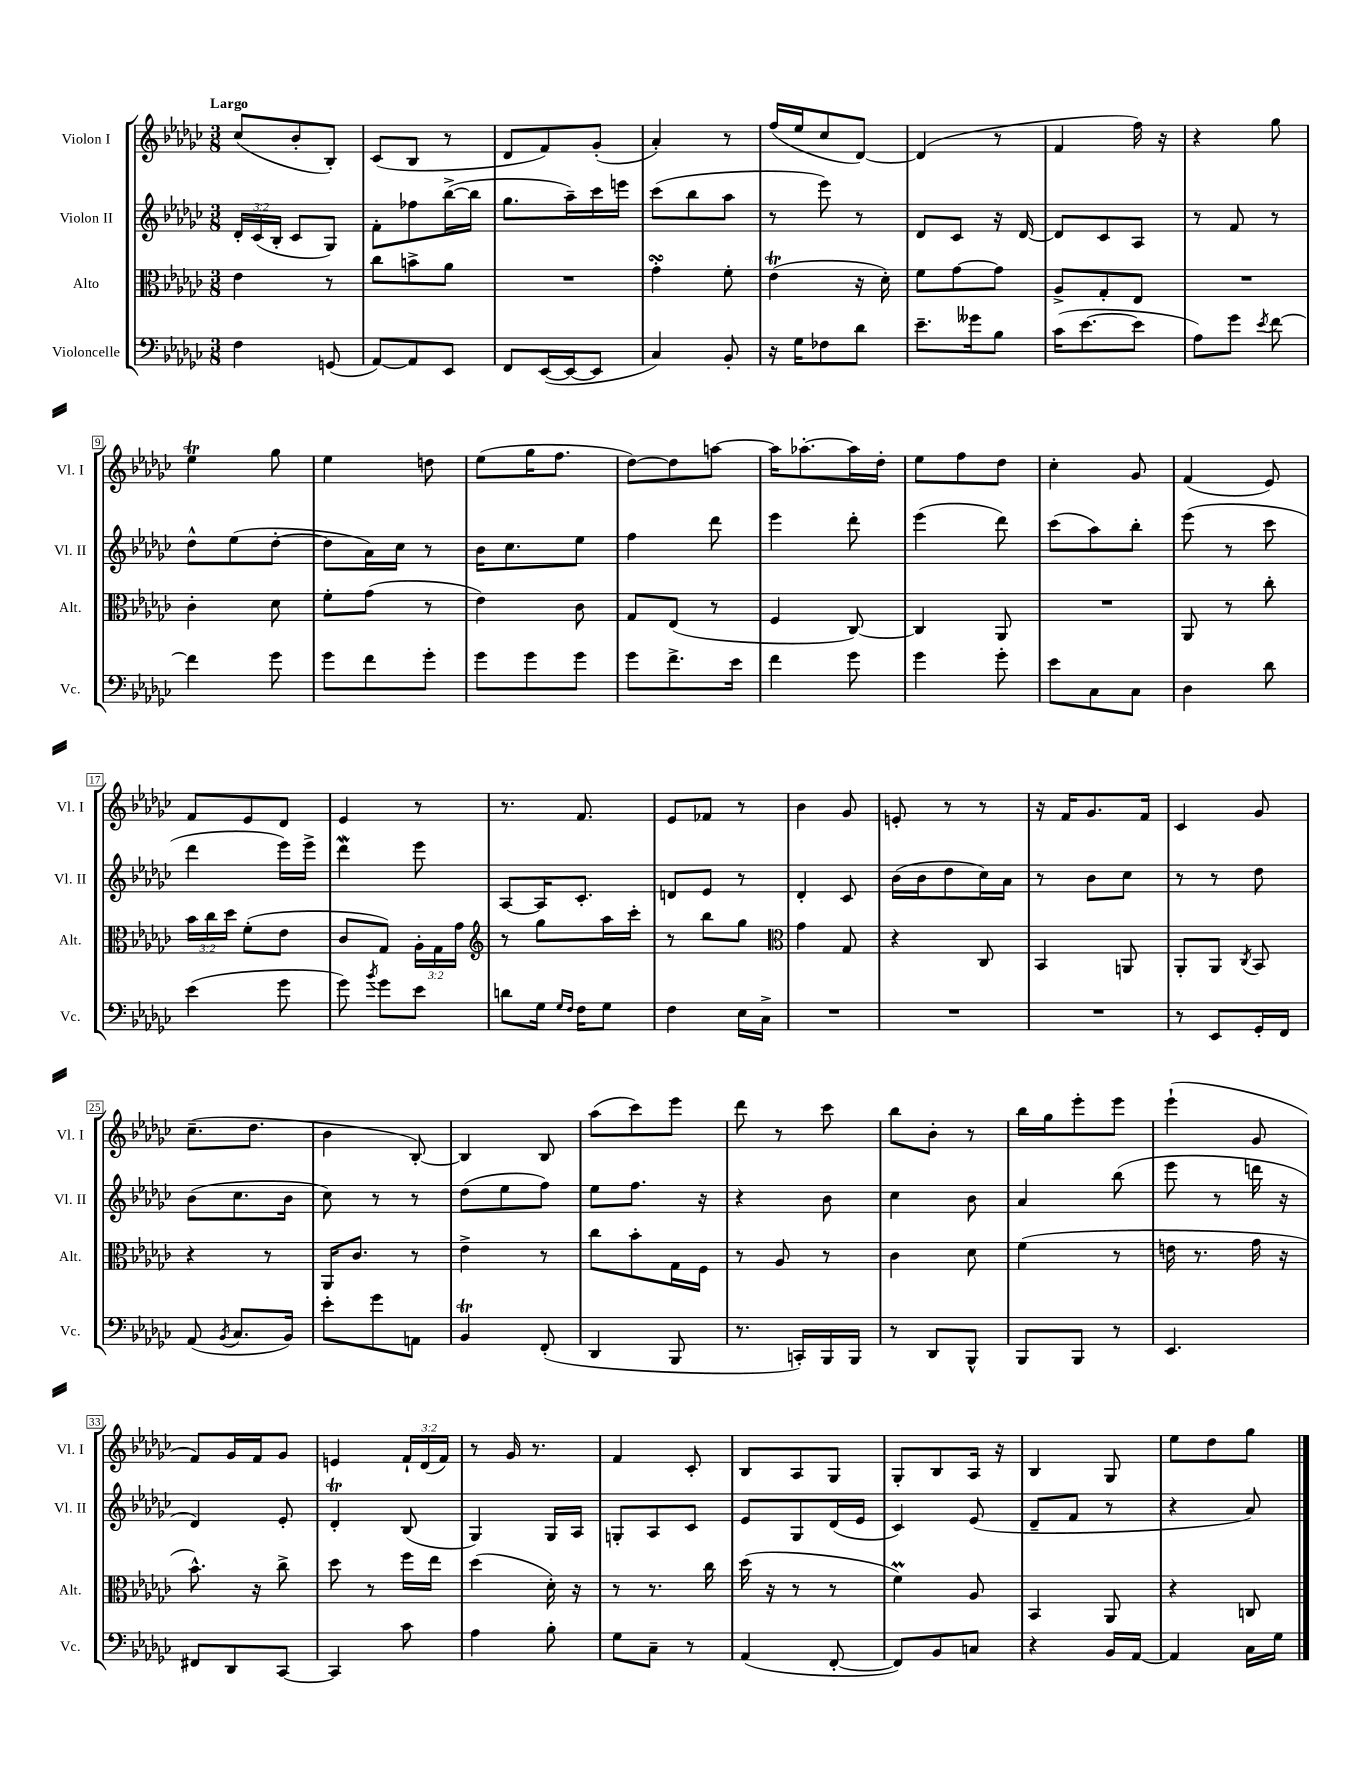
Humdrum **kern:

**kern	**kern	**kern	**kern
*staff4	*staff3	*staff2	*staff1
*clefF4	*clefC3	*clefG2	*clefG2
*k[b-e-a-d-g-c-]	*k[b-e-a-d-g-c-]	*k[b-e-a-d-g-c-]	*k[b-e-a-d-g-c-]
*M3/8	*M3/8	*M3/8	*M3/8
4F	4e-	24d-'	(8cc-
.	.	(24c-	.
.	.	24B-'	.
.	.	8c-	8b-'
(8GG	8r	8G-)	8B-')
=	=	=	=
[8AA-)	8cc-	8f'	(8c-
8AA-]	8b^	8ff-	8B-
8EE-	8a-	([16bb-^	8r
.	.	16bb-]	.
=	=	=	=
8FF	4.r	8.gg-	8d-
([16EE-	.	.	8f)
16EE-_	.	16aa-~)	.
8EE-]	.	16ccc-	(8g-'
.	.	16eee	.
=	=	=	=
4C-)	4g-'	(8ccc-	4a-')
.	.	8bb-	.
8BB-'	8f'	8aa-	8r
=	=	=	=
16r	(4e-	8r	(16ff
16G-	.	.	16ee-
8F-	.	8eee-)	8cc-
8d-	16r	8r	[8d-)
.	16d-')	.	.
=	=	=	=
8.e-~	8f	8d-	(4d-]
.	[8g-	8c-	.
16g--	.	.	.
8B-	8g-]	16r	8r
.	.	[16d-	.
=	=	=	=
(16c-	8A-^	8d-]	4f
[8.e-	.	.	.
.	8G-'	8c-	.
8e-]	8E-	8A-	16ff)
.	.	.	16r
=	=	=	=
8A-)	4.r	8r	4r
8g-	.	8f	.
8qe-	.	.	.
[8f	.	8r	8gg-
=	=	=	=
4f]	4c-'	8dd-^^	4ee-
.	.	(8ee-	.
8g-	8d-	[8dd-'	8gg-
=	=	=	=
8g-	8f'	8dd-]	4ee-
8f	(8g-	16a-)	.
.	.	16cc-	.
8g-'	8r	8r	8dd
=	=	=	=
8g-	4e-)	16b-	(8ee-
.	.	8.cc-	.
8g-	.	.	16gg-
.	.	.	8.ff
8g-	8c-	8ee-	.
=	=	=	=
8g-	8G-	4ff	[8dd-)
8.f^	(8E-	.	8dd-]
.	8r	8ddd-	[8aa
16e-	.	.	.
=	=	=	=
4f	4F	4eee-	16aa]
.	.	.	[8.aa-'
8g-	[8C-)	8ddd-'	16aa-]
.	.	.	16dd-'
=	=	=	=
4g-	4C-]	(4eee-	8ee-
.	.	.	8ff
8g-'	8AA-	8ddd-)	8dd-
=	=	=	=
8e-	4.r	(8ccc-	4cc-'
8C-	.	8aa-)	.
8C-	.	8bb-'	8g-
=	=	=	=
4D-	8AA-	(8eee-	(4f
.	8r	8r	.
8d-	8cc-'	8ccc-	8e-)
=	=	=	=
(4e-	24b-	4ddd-	8f
.	24cc-	.	.
.	24dd-	.	.
.	(8f'	.	8e-
8g-	8e-	16eee-)	8d-
.	.	16eee-^	.
=	=	=	=
8g-)	8c-	4ddd-	4e-
8qb-	.	.	.
8g-	8G-)	.	.
8e-	24A-'	8eee-	8r
.	24G-	.	.
.	24g-	.	.
=	=	=	=
*	*clefG2	*	*
8d	8r	[8A-	8.r
16G-	8gg-	16A-]	.
16qqG-	.	.	.
16qqF	.	.	.
16F	.	8.c-'	8.f
8G-	16aa-	.	.
.	16ccc-'	.	.
=	=	=	=
4F	8r	8d	8e-
.	8bb-	8e-	8f-
16E-	8gg-	8r	8r
16C-^	.	.	.
=	=	=	=
*	*clefC3	*	*
4.r	4g-	4d-'	4b-
.	8G-	8c-	8g-
=	=	=	=
4.r	4r	(16b-	8e'
.	.	16b-	.
.	.	8dd-	8r
.	8C-	16cc-)	8r
.	.	16a-	.
=	=	=	=
4.r	4BB-	8r	16r
.	.	.	16f
.	.	8b-	8.g-
.	8AA	8cc-	.
.	.	.	16f
=	=	=	=
8r	8AA-'	8r	4c-
8EE-	8AA-	8r	.
.	8qC-	.	.
16GG-'	8BB-	8dd-	8g-
16FF	.	.	.
=	=	=	=
(8AA-	4r	(8b-	(8.cc-~
8qBB-	.	.	.
8.C-	.	8.cc-	.
.	.	.	8.dd-
.	8r	.	.
16BB-)	.	16b-	.
=	=	=	=
8e-'	16AA-	8cc-)	4b-
.	8.c-	.	.
8g-	.	8r	.
8AA	8r	8r	[8B-')
=	=	=	=
4BB-	4e-^	(8dd-	4B-]
.	.	8ee-	.
(8FF'	8r	8ff)	8B-
=	=	=	=
4DD-	8cc-	8ee-	(8aa-
.	8b-'	8.ff	8ccc-)
8BBB-	16G-	.	8eee-
.	16F	16r	.
=	=	=	=
8.r	8r	4r	8ddd-
.	8A-	.	8r
16CC')	.	.	.
16BBB-	8r	8b-	8ccc-
16BBB-	.	.	.
=	=	=	=
8r	4c-	4cc-	8bb-
8DD-	.	.	8b-'
8BBB-^^	8d-	8b-	8r
=	=	=	=
8BBB-	(4f	4a-	16bb-
.	.	.	16gg-
8BBB-	.	.	8eee-'
8r	8r	(8bb-	8eee-
=	=	=	=
4.EE-	16e	8eee-	(4eee-`
.	8.r	.	.
.	.	8r	.
.	16g-	16ddd	8g-
.	16r	16r	.
=	=	=	=
8FF#	8.b-^^)	4d-)	8f)
8DD-	.	.	16g-
.	16r	.	16f
[8CC-	8cc-^	8e-'	8g-
=	=	=	=
4CC-]	8dd-	4d-'	4e
.	8r	.	.
8c-	16ff	(8B-	24f`
.	.	.	(24d-
.	16ee-	.	.
.	.	.	24f)
=	=	=	=
4A-	(4dd-	4G-)	8r
.	.	.	16g-
.	.	.	8.r
8B-'	16d-')	16G-	.
.	16r	16A-	.
=	=	=	=
8G-	8r	8G'	4f
8C-~	8.r	8A-	.
8r	.	8c-	8c-'
.	16cc-	.	.
=	=	=	=
(4AA-	(16dd-	8e-	8B-
.	16r	.	.
.	8r	8G-	8A-
[8FF'	8r	(16d-	8G-
.	.	16e-	.
=	=	=	=
8FF])	4f)	4c-)	8G-'
8BB-	.	.	8B-
8C	8A-	(8e-	16A-
.	.	.	16r
=	=	=	=
4r	4BB-	8d-~	4B-
.	.	8f	.
16BB-	8AA-	8r	8G-
[16AA-	.	.	.
=	=	=	=
4AA-]	4r	4r	8ee-
.	.	.	8dd-
16C-	8C	8a-)	8gg-
16G-	.	.	.
==	==	==	==
*-	*-	*-	*-
